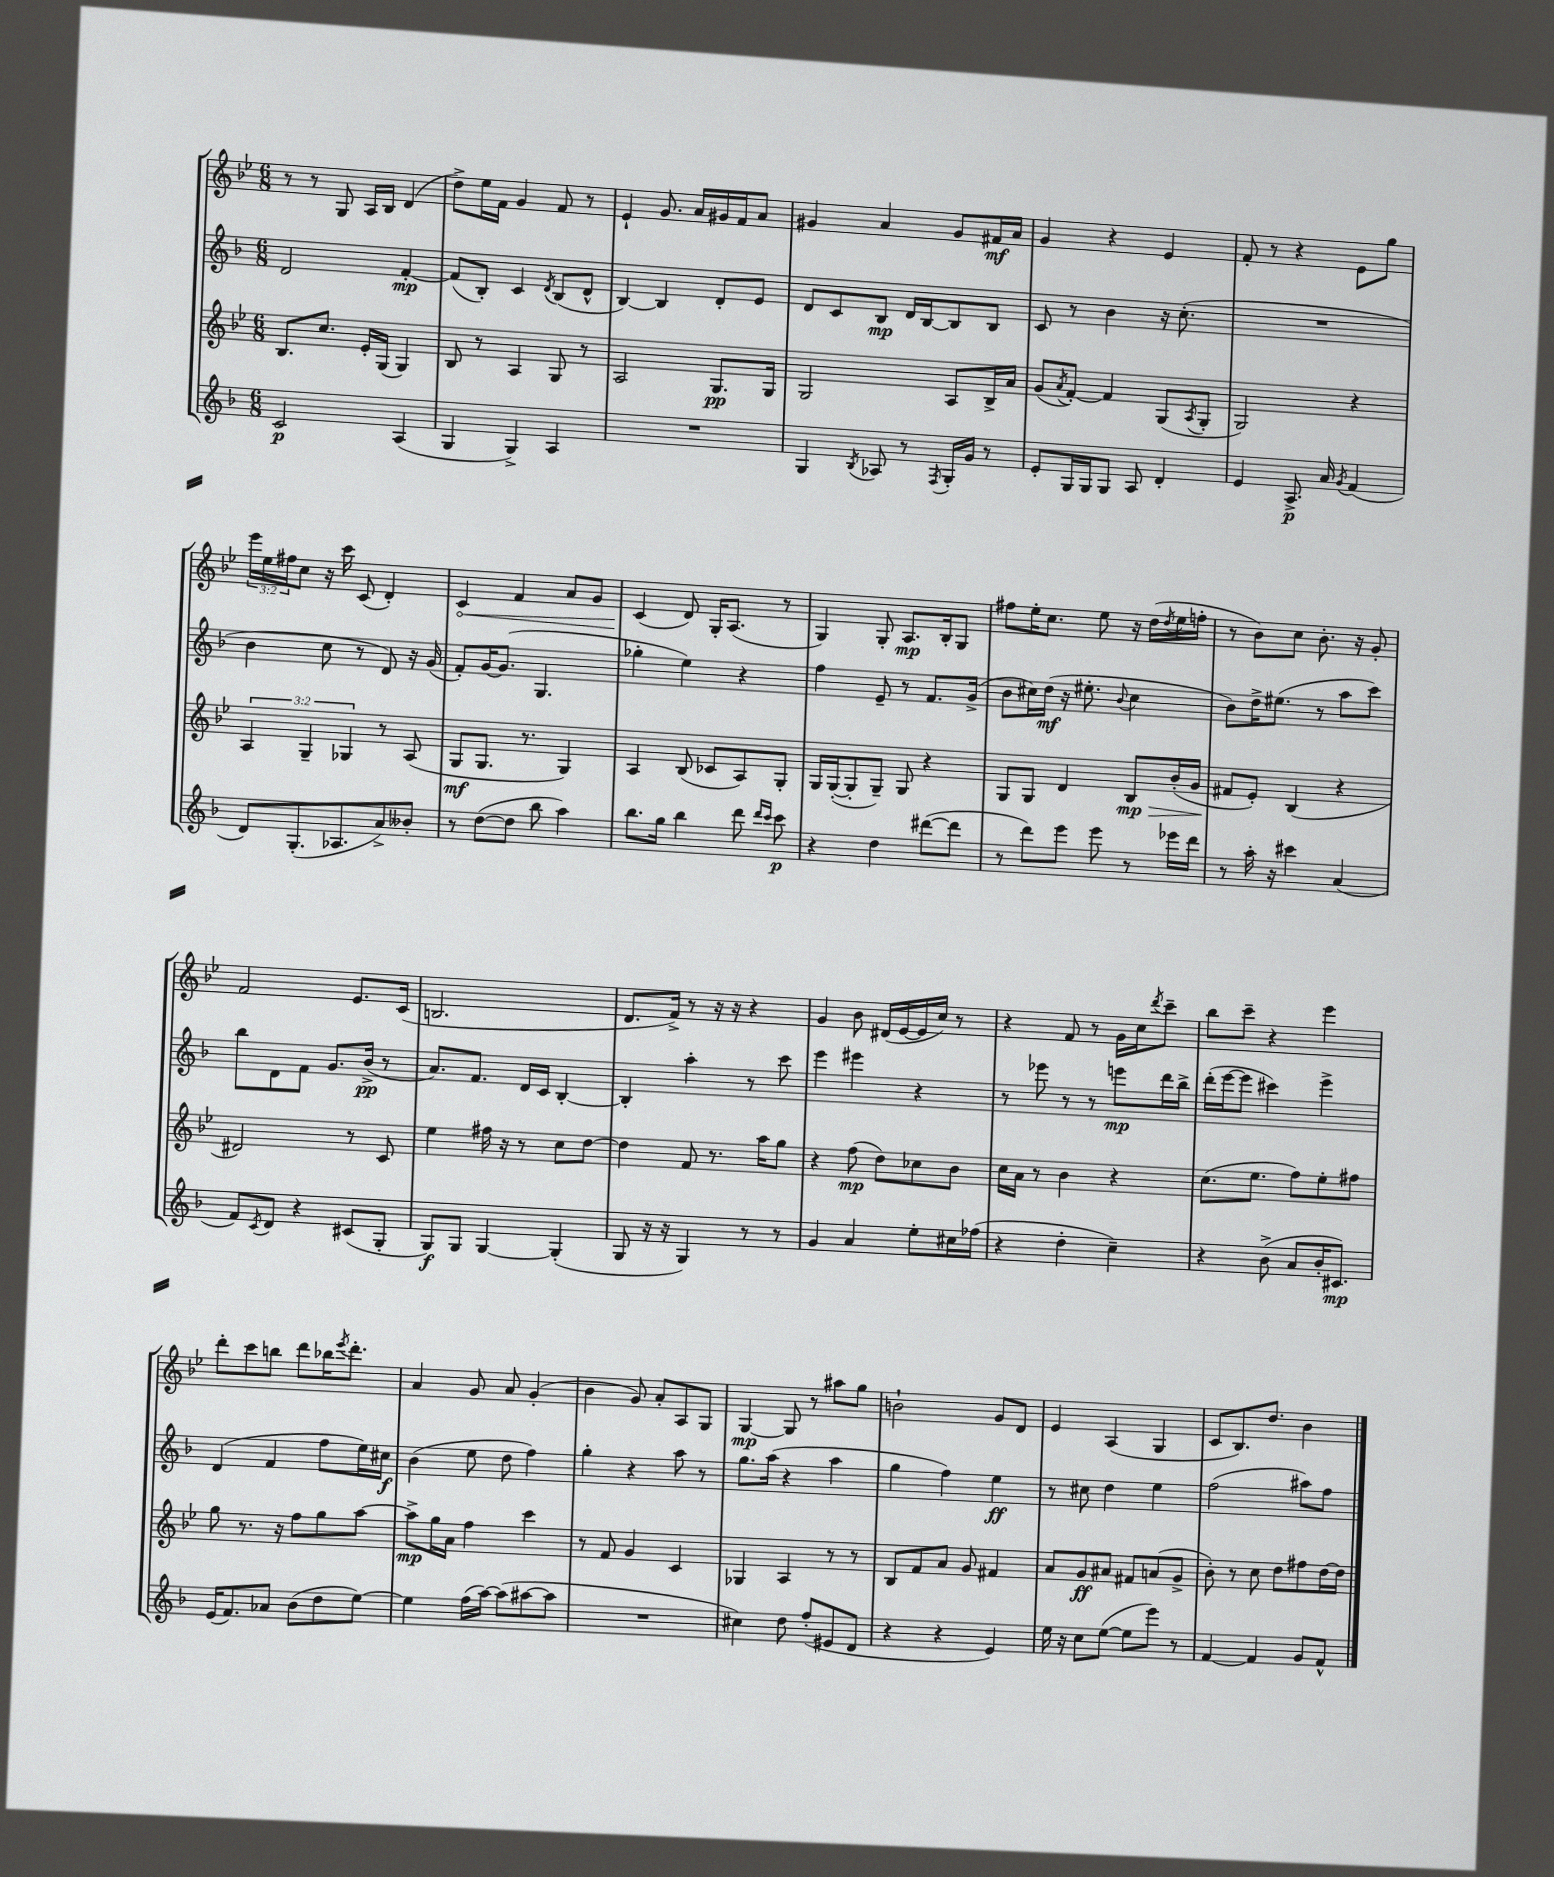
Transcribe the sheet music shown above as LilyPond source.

<<
\new StaffGroup <<
\new Staff = "s0" {
    \clef treble \key bes \major \numericTimeSignature \time 6/8 \override Staff.TupletNumber.text = #tuplet-number::calc-fraction-text
    r8 r8 g8 a16 bes16 d'4( |
    d''8->) ees''16 f'16 g'4 f'8 r8 |
    ees'4-! g'8. a'16 gis'16 f'16 a'8 |
    gis'4 a'4 gis'8 fis'16\mf a'16 |
    g'4 r4 ees'4 |
    f'8-. r8 r4 ees'8 g''8 |
    \tuplet 3/2 { ees'''16 ees''16 fis''16 } c''8 r16 c'''16 c'8( d'4-.) |
    \once \override Hairpin.circled-tip = ##t c'4\< f'4 a'8 g'8 |
    c'4\!( d'8) g16-. a8.( r8 |
    g4) g8-. a8.\mp bes16-. g8 |
    fis''8 ees''16-. c''8. ees''8 r16 d''16( \acciaccatura { d''8 } ees''16 f''16-. |
    r8 bes'8) c''8 bes'8.-. r16 g'8-. |
    f'2 ees'8. c'16( |
    b2. |
    d'8. f'16->) r8 r16 r16 r4 |
    g'4 bes'8 dis'16( ees'16~ ees'16 c''16) r8 |
    r4 f'8 r8 g'16 c''16 \acciaccatura { d'''8 } c'''8-- |
    bes''8 c'''8-- r4 ees'''4 |
    d'''8-. c'''8 b''8 d'''8 bes''16 \acciaccatura { ees'''8 } d'''8.-. |
    a'4 g'8 a'8 g'4-.( |
    bes'4 g'8) a'8-. a8 g8 |
    g4~\mp g8 r8 ais''8 g''8 |
    b'2-! g'8 d'8 |
    ees'4 a4( g4 |
    c'8 bes8.) d''8. bes'4 \bar "|." |
}
\new Staff = "s1" {
    \clef treble \key f \major \numericTimeSignature \time 6/8
    d'2 f'4~-.\mp |
    f'8( bes8-.) c'4 \acciaccatura { d'8 } bes8( d'8-^ |
    bes4~) bes4 d'8-. e'8 |
    d'8 c'8 bes8\mp d'16 bes16~ bes8 bes8 |
    c'8 r8 bes'4 r16 c''8.-.( |
    R2. |
    bes'4 c''8 r8 d'8) r16 g'16( |
    f'8-.) g'16~ g'8.( g4. |
    ges''4-. e''4) r4 |
    f''4 e'8-- r8 f'8. g'16->( |
    bes'8 cis''16) d''16\mf( r16 eis''8.-. \appoggiatura { bes'8 } cis''4 |
    bes'8) d''16-> eis''8.( r8 a''8 c'''8) |
    bes''8 d'8 f'8 g'8. bes'16->\pp( r8 |
    a'8.) f'8. d'16 c'16 bes4~-. |
    bes4-. a''4-. r8 c'''8 |
    e'''4 eis'''4 r4 |
    r8 ees'''8 r8 r8 e'''8\mp d'''16 bes''16-> |
    d'''16-.( e'''16~ e'''8 cis'''4) e'''4-> |
    d'4( f'4 f''8 e''16) cis''16\f |
    bes'4( e''8 d''8 f''4) |
    g''4-. r4 a''8 r8 |
    g''8. a''16( r4 a''4 |
    g''4 f''4) e''4\ff |
    r8 cis''8 d''4 e''4 |
    f''2( ais''8) f''8 \bar "|." |
}
\new Staff = "s2" {
    \clef treble \key bes \major \numericTimeSignature \time 6/8 \override Staff.TupletNumber.text = #tuplet-number::calc-fraction-text
    bes8. c''8. ees'16-. g16( g4) |
    bes8 r8 a4 g8 r8 |
    a2 g8.\pp g16 |
    g2 a8 bes16-> a'16 |
    g'8( \acciaccatura { a'8 } f'8~-.) f'4 g8( \acciaccatura { a8 } g8-. |
    g2) r4 |
    \tuplet 3/2 { a4 g4-- ges4 } r8 a8( |
    g8\mf g8. r8. g4) |
    a4 bes8( ces'8 a8) g8-. |
    g16 g16~-.( g8-. g8--) g8 r4 |
    g8 g8 d'4 bes8\mp\> bes'16-.( g'16 |
    fis'8\! ees'8-.) bes4( r4 |
    dis'2) r8 c'8 |
    ees''4 fis''16 r16 r8 c''8 d''8~ |
    d''4 f'8 r8. a''16 g''8 |
    r4 f''8\mp( d''8) ces''8 bes'8 |
    c''16 a'16 r8 bes'4 r4 |
    c''8.( ees''8. f''8) ees''8-. fis''8 |
    g''8 r8. r16 f''8 g''8 a''8~ |
    a''8->\mp g''16 a'16 f''4 c'''4 |
    r8 f'8 g'4 c'4 |
    ges4 a4 r8 r8 |
    bes8 f'8 a'8 g'8 fis'4 |
    a'8 g'8\ff ais'8 fis'8 a'8( g'8-> |
    bes'8-.) r8 c''8 d''8 fis''8 d''16~ d''16 \bar "|." |
}
\new Staff = "s3" {
    \clef treble \key f \major \numericTimeSignature \time 6/8
    c'2\p a4( |
    g4 g4->) a4 |
    R2. |
    g4 \acciaccatura { bes8 } aes8 r8 \acciaccatura { f8 } g16-. g'16 r8 |
    e'8-. g16 g16 g8 a8 d'4-. |
    e'4 a8.->\p a'16 \acciaccatura { g'8 } f'4( |
    d'8) g8.-.( aes8. a'8->) beses'8-. |
    r8 d''8~( d''8 bes''8 a''4) |
    bes''8. g''16 bes''4 d'''8 \grace { d'''16 c'''16 } c'''8\p |
    r4 d''4 dis'''8~( dis'''8 |
    r8 d'''8) e'''8 e'''8 r8 ees'''16 d'''16 |
    r8 a''16-. r16 cis'''4 a'4( |
    f'8) \acciaccatura { c'8 } d'8 r4 cis'8( g8-. |
    g8\f) g8 g4~ g4-.( |
    g8 r16 r16 g4) r8 r8 |
    g'4 a'4 e''8-. cis''16 fes''16( |
    r4 d''4-. c''4--) |
    r4 bes'8->( a'8 bes'16-. cis'8.\mp) |
    e'16( f'8.) aes'8 bes'8( d''8 e''8~) |
    e''4 f''16( a''16~) a''8( ais''8~ ais''8 |
    R2. |
    cis''4) d''8 f''8-.( eis'8 d'8 |
    r4 r4 e'4) |
    e''16 r16 c''8 e''8~( e''8 e'''8) r8 |
    f'4~ f'4 g'8 f'8-^ \bar "|." |
}
>>
>>
\layout { \context { \Score \remove "Bar_number_engraver" } }
